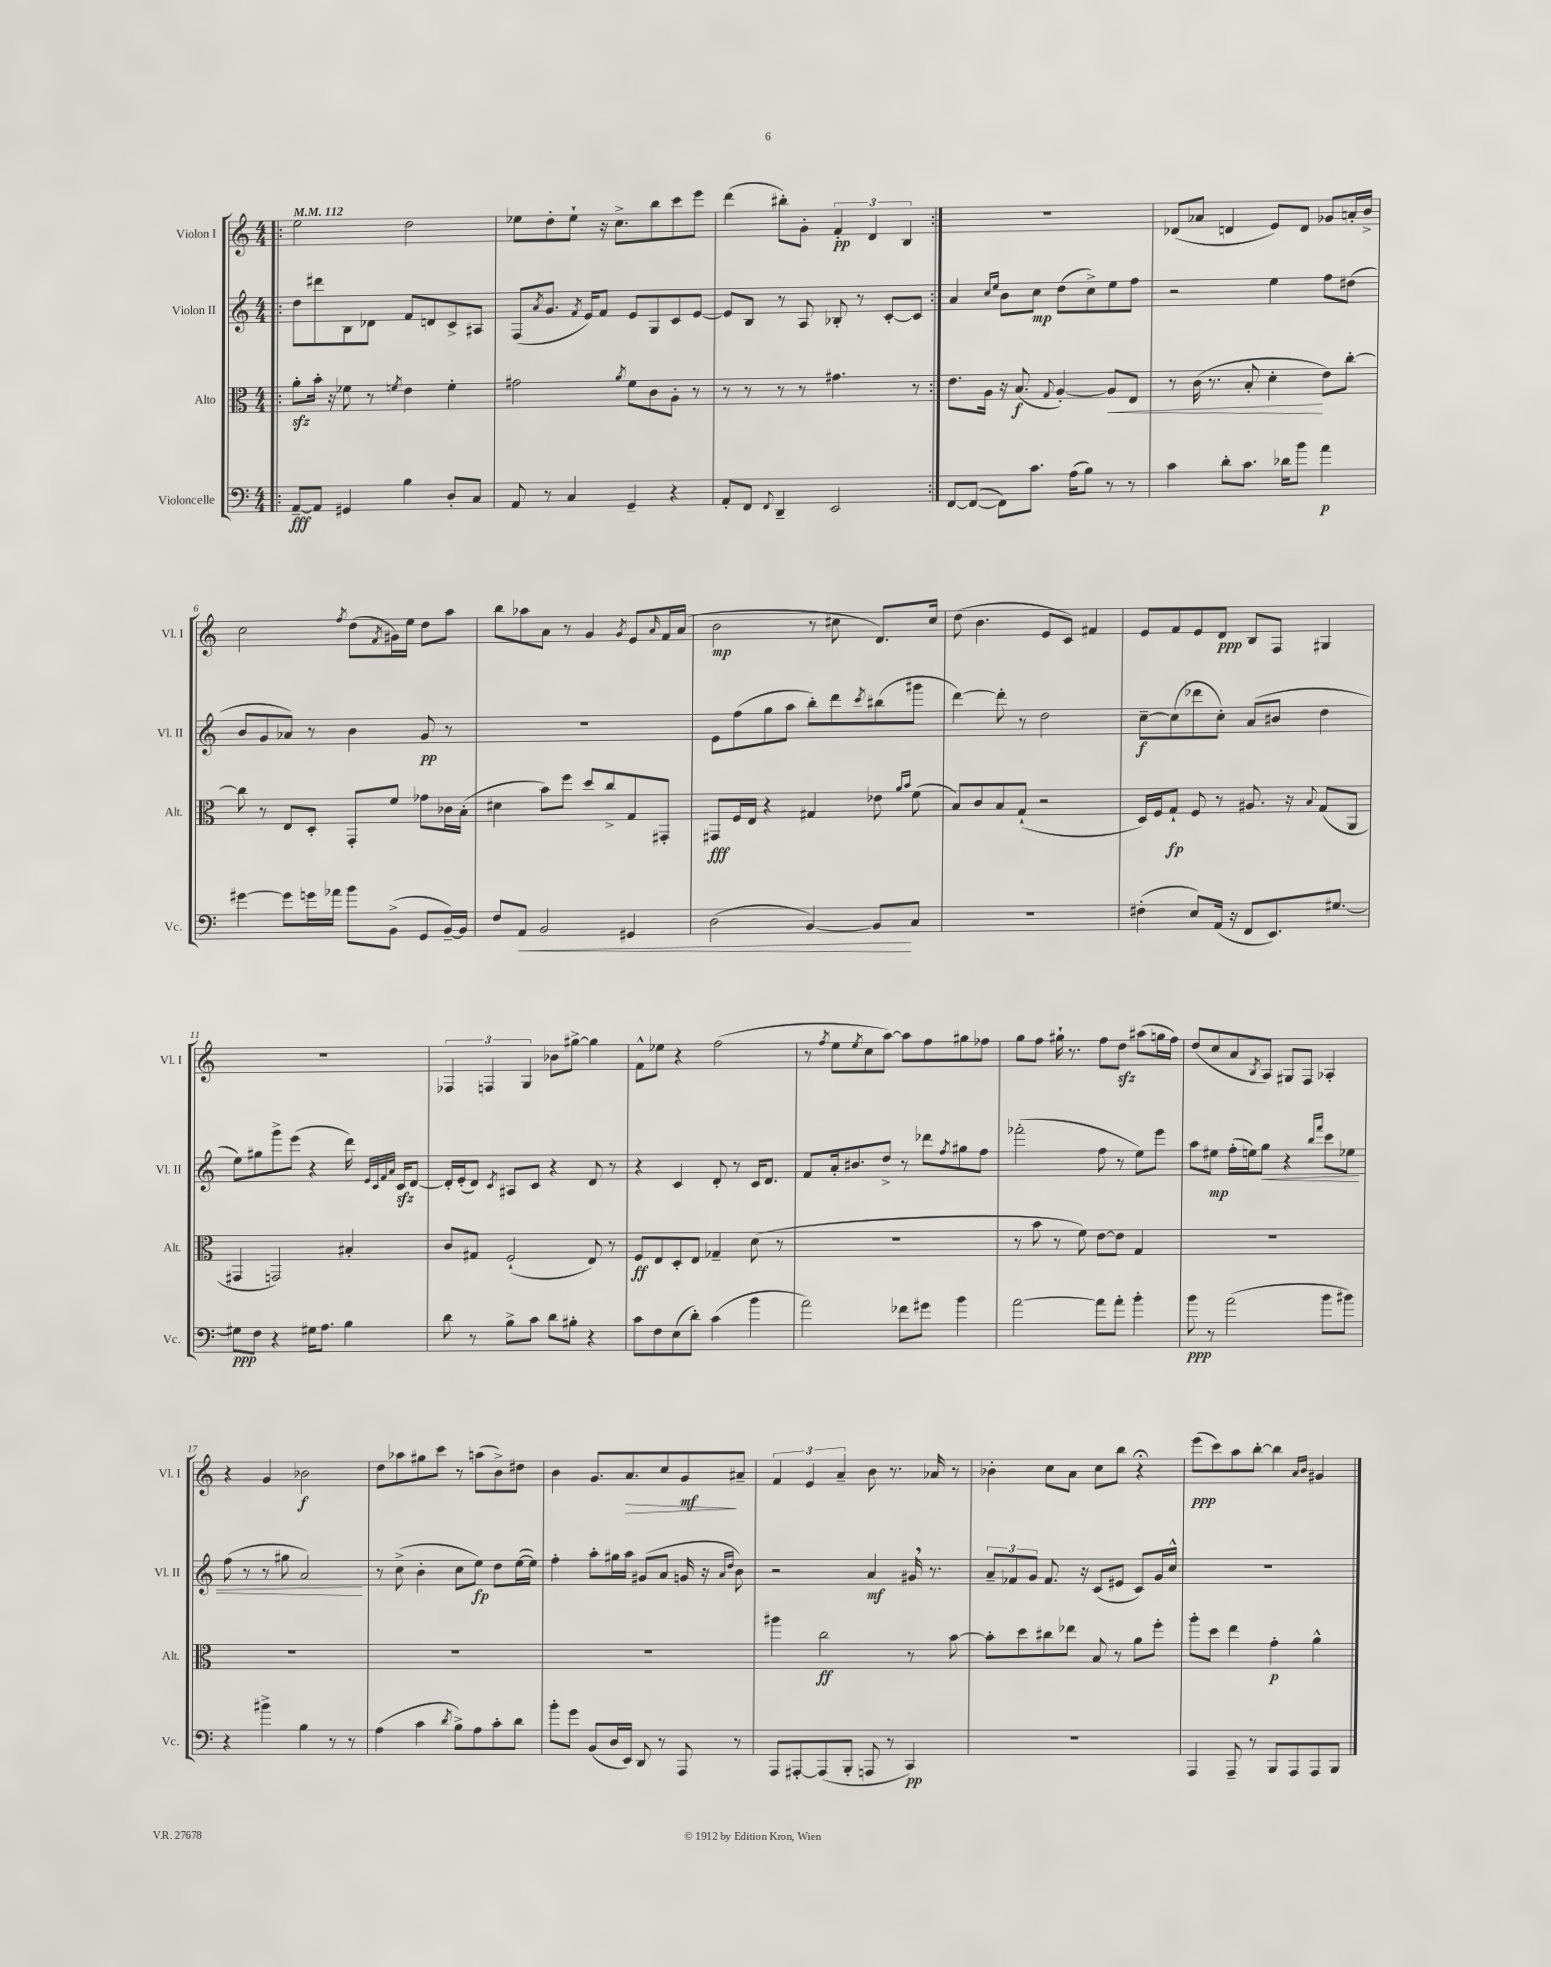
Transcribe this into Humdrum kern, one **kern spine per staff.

**kern	**dynam	**kern	**dynam	**kern	**dynam	**kern	**dynam
*part4	*part4	*part3	*part3	*part2	*part2	*part1	*part1
*staff4	*staff4	*staff3	*staff3	*staff2	*staff2	*staff1	*staff1
*I"Violoncelle	*	*I"Alto	*	*I"Violon II	*	*I"Violon I	*
*I'Vc.	*	*I'Alt.	*	*I'Vl. II	*	*I'Vl. I	*
*clefF4	*	*clefC3	*	*clefG2	*	*clefG2	*
*k[]	*	*k[]	*	*k[]	*	*k[]	*
*M4/4	*	*M4/4	*	*M4/4	*	*M4/4	*
*MM112	*	*MM112	*	*MM112	*	*MM112	*
=1!|:	=1!|:	=1!|:	=1!|:	=1!|:	=1!|:	=1!|:	=1!|:
[8AA~/L	fff	8azz'\L	.	8dd\L	.	2ee\	.
8AA/J]	.	16b'\Jk	.	8ddd#X\	.	.	.
.	.	16r	.	.	.	.	.
4GG#X/	.	8f-X\	.	8B\	.	.	.
.	.	8r	.	8d-X\J	.	.	.
.	.	8qfn/	.	.	.	.	.
4B\	.	4e\	.	8f/L	.	2dd\	.
.	.	.	.	8dn/	.	.	.
8D'/L	.	4f'\	.	8c^/	.	.	.
8C/J	.	.	.	8A#X/J	.	.	.
=2	=2	=2	=2	=2	=2	=2	=2
8AA/	.	2g#X\	.	(8F/L	.	8ee-X\L	.
.	.	.	.	8qa/	.	.	.
8r	.	.	.	8.g/J	.	8dd'\	.
4C/	.	.	.	.	.	8ee-`\J	.
.	.	.	.	8qf/	.	.	.
.	.	.	.	16e/KL)	.	.	.
.	.	.	.	8f/J	.	16r	.
.	.	.	.	.	.	8.cc^\L	.
.	.	8qa/	.	.	.	.	.
4GG~/	.	8f\L	.	8e/L	.	.	.
.	.	8c\	.	8G/	.	8bb\	.
4r	.	8A'\J	.	8c/	.	8ccc\	.
.	.	8r	.	[8e/J	.	8eee\J	.
=3	=3	=3	=3	=3	=3	=3	=3
8AA'/L	.	8r	.	8e/L]	.	(4ddd\	.
8FF/J	.	8r	.	8B/J	.	.	.
8qqFF/	.	.	.	.	.	.	.
4DD~/	.	8r	.	8r	.	8bb#X'\L)	.
.	.	8r	.	8A/	.	8g'\J	.
2EE/	.	4.g#X\	.	8B-X'/	.	6f'/	pp
.	.	.	.	8r	.	.	.
.	.	.	.	.	.	6d/	.
.	.	.	.	[8c'/L	.	.	.
.	.	.	.	.	.	6B/	.
.	.	8r	.	8c/J]	.	.	.
=4:|!	=4:|!	=4:|!	=4:|!	=4:|!	=4:|!	=4:|!	=4:|!
[8FF/L	.	8.e\L	.	4a/	.	1r	.
(8FF/J_	.	.	.	.	.	.	.
.	.	16A\Jk	.	.	.	.	.
.	.	.	.	16qqcc/LL	.	.	.
.	.	.	.	16qqee/JJ	.	.	.
8FF\L])	.	16r	.	8b\L	.	.	.
.	.	(8.B/	f	.	.	.	.
8.c\J	.	.	.	8cc\J	mp	.	.
.	.	8qqG/	.	.	.	.	.
.	.	[4A'/)	.	(8dd\L	.	.	.
(16A\KL	.	.	.	.	.	.	.
8B\J)	.	.	.	8cc^\)	.	.	.
!	!	!	!LO:HP:b	!	!	!	!
8r	.	8A/L]	<	8ee\	.	.	.
8r	.	8E/J	.	8ff\J	.	.	.
=5	=5	=5	=5	=5	=5	=5	=5
4c\	.	8r	.	2r	.	(8d-X/L	.
.	.	(16c\	.	.	.	8a-X/J	.
.	.	8.r	.	.	.	.	.
8d'\L	.	.	.	.	.	4dn/	.
8.c\J	.	8B'/	.	.	.	.	.
.	.	4d'\	.	4ee\	.	8e/L)	.
16d-X\KL	.	.	.	.	.	.	.
8b\J	.	.	.	.	.	8d/J	.
4a\	p	8e\L)	[	8ff\L	.	8g-X/L	.
.	.	[8cc'\J	.	(8dd#X\J	.	16an'/L	.
.	.	.	.	.	.	16b^/JJ	.
!!LO:LB:g=z
=6	=6	=6	=6	=6	=6	=6	=6
[4g#X\	.	8cc\]	.	8b/L	.	2cc\	.
.	.	8r	.	8g/	.	.	.
8g#\L]	.	8E/L	.	8a-X/J)	.	.	.
16gn\L	.	8D'/J	.	8r	.	.	.
16a-X\JJ	.	.	.	.	.	.	.
.	.	.	.	.	.	8qff/	.
8b\L	.	8GG'/L	.	4b\	.	(8dd\L	.
.	.	.	.	.	.	8qf/	.
(8BB^\J	.	8f/J	.	.	.	16g#X\L)	.
.	.	.	.	.	.	16ee\JJ	.
8GG/L	.	8g-X\L	.	8g/	pp	8dd\L	.
[16BB~/L)	.	16c-X\L	.	8r	.	8aa\J	.
16BB/JJ]	.	(16B'\JJ	.	.	.	.	.
=7	=7	=7	=7	=7	=7	=7	=7
8F/L	.	4d#X\	.	1r	.	8bb\L	.
!	!LO:HP:b	!	!	!	!	!	!
8AA/J	<	.	.	.	.	8aa-X\	.
2BB/	.	8b\L)	.	.	.	8a\J	.
.	.	8ff\J	.	.	.	8r	.
.	.	8dd/L	.	.	.	4g/	.
.	.	8cc^/	.	.	.	.	.
.	.	.	.	.	.	8qg/	.
4GG#X/	.	8G/	.	.	.	8e/L	.
.	.	.	.	.	.	16qqa/	.
.	.	8GG#X'/J	.	.	.	16f/L	.
.	.	.	.	.	.	(16a/JJ	.
=8	=8	=8	=8	=8	=8	=8	=8
(2D\	.	8GG#X/L	fff	8e\L	.	2b\	mp
.	.	16F/L	.	(8ff\	.	.	.
.	.	16E/JJ	.	.	.	.	.
.	.	4r	.	8gg\	.	.	.
.	.	.	.	8aa\J	.	.	.
[4BB/)	.	4G#X/	.	8bb'\L)	.	8r	.
.	.	.	.	8ddd\	.	8cc#X\	.
.	.	.	.	8qccc/	.	.	.
8BB/L]	.	8e-X\	.	(8bb#X\	.	8.d/L)	.
.	.	16qqa/LL	.	.	.	.	.
.	.	16qqb/JJ	.	.	.	.	.
8C/J	[	(8f\	.	8ggg#X\J	.	.	.
.	.	.	.	.	.	16cc#/Jk	.
=9	=9	=9	=9	=9	=9	=9	=9
1r	.	8B/L)	.	[4ddd\)	.	(8dd\	.
.	.	8c/	.	.	.	4.b\	.
.	.	8B/	.	8ddd'\]	.	.	.
.	.	(8G`/J	.	8r	.	.	.
.	.	2r	.	2dd\	.	8e/L	.
.	.	.	.	.	.	8c/J)	.
.	.	.	.	.	.	4f#X/	.
=10	=10	=10	=10	=10	=10	=10	=10
(4F#X'\	.	16D/LL)	.	[8cc~\L	f	8e/L	.
.	.	16F/J	.	.	.	.	.
.	.	8G`/J	fp	(8cc\]	.	8f/	.
8E/L)	.	8F/	.	8ddd-X\	.	8e/	.
(16AA/Jk	.	8r	.	8cc'\J)	.	8d/J	ppp
16r	.	.	.	.	.	.	.
8FF/L	.	8.A#X/	.	(8a/L	.	8B/L	.
8.EE/)	.	.	.	8b#X/J	.	8F/J	.
.	.	16r	.	.	.	.	.
.	.	8qqB/	.	.	.	.	.
.	.	(8G/L	.	4dd\	.	4G#X/	.
[8.G#X/J	.	.	.	.	.	.	.
.	.	8AA/J	.	.	.	.	.
!!LO:LB:g=z
=11	=11	=11	=11	=11	=11	=11	=11
8G#X\L]	ppp	4GG#X/	.	8ee\L)	.	1r	.
8F\J	.	.	.	8gg#X\	.	.	.
4r	.	2GGn/)	.	8ggg^\	.	.	.
.	.	.	.	(8eee\J	.	.	.
16G#X\KL	.	.	.	4r	.	.	.
8.A\J	.	.	.	.	.	.	.
4B\	.	4B#X'/	.	16ddd\)	.	.	.
.	.	.	.	32qqe/LLL	.	.	.
.	.	.	.	32qqc/	.	.	.
.	.	.	.	32qqf/	.	.	.
.	.	.	.	32qqa/JJJ	.	.	.
.	.	.	.	16czz/KL	.	.	.
.	.	.	.	[8d/J	.	.	.
=12	=12	=12	=12	=12	=12	=12	=12
8d\	.	8c/L	.	16d'/LL]	.	6F-X/	.
.	.	.	.	(16e'/J	.	.	.
8r	.	8G#X/J	.	8d/J)	.	.	.
.	.	.	.	.	.	6Fn/	.
.	.	.	.	8qc/	.	.	.
8B^\L	.	(2F`/	.	8A#X/L	.	.	.
.	.	.	.	.	.	6G/	.
8c\J	.	.	.	8c/J	.	.	.
8d\L	.	.	.	4r	.	8b-X\L	.
8B#X'\J	.	.	.	.	.	[8gg#X^\J	.
4r	.	8E/)	.	8d/	.	4gg#\]	.
.	.	8r	.	8r	.	.	.
=13	=13	=13	=13	=13	=13	=13	=13
8c\L	.	8F/L	ff	4r	.	8f^^\L	.
8F\	.	8E/	.	.	.	8ee-X\J	.
(8E\	.	8D'/	.	4c/	.	4r	.
8d'\J)	.	8E/J	.	.	.	.	.
(4c\	.	4G-X~/	.	8d'/	.	(2ff\	.
.	.	.	.	8r	.	.	.
4b\	.	(8d\	.	16c/KL	.	.	.
.	.	.	.	8.d/J	.	.	.
.	.	8r	.	.	.	.	.
=14	=14	=14	=14	=14	=14	=14	=14
2a\)	.	1r	.	8f/L	.	8r	.
.	.	.	.	.	.	8qff/	.
.	.	.	.	16a'/k	.	8ee\L	.
.	.	.	.	8.b#X/	.	.	.
.	.	.	.	.	.	8qee/	.
.	.	.	.	.	.	8cc\	.
.	.	.	.	8dd^/J	.	[8aa\J)	.
8f-X\L	.	.	.	8r	.	8aa\L]	.
8g#X\J	.	.	.	8ddd-X\L	.	8ff\	.
.	.	.	.	8qff/	.	.	.
4b\	.	.	.	8gg#X\	.	8gg#X\	.
.	.	.	.	8ff\J	.	8ff-X\J	.
=15	=15	=15	=15	=15	=15	=15	=15
[2a\	.	8r	.	(2fff-X'\	.	8gg\L	.
.	.	8b\	.	.	.	8ff\J	.
.	.	8r	.	.	.	16gg#X`\	.
.	.	.	.	.	.	8.r	.
.	.	8f\)	.	.	.	.	.
8a\L]	.	[8e\L	.	8ff\	.	8ff\L	.
8a'\J	.	8e\J]	.	8r	.	8ddzz\J	.
4b'\	.	4G/	.	8ee\L)	.	(8aa#X\L	.
.	.	.	.	8eee\J	.	16ggn\L	.
.	.	.	.	.	.	16ff\JJ)	.
=16	=16	=16	=16	=16	=16	=16	=16
8b\	ppp	1r	.	8aa\L	.	(8dd/L	.
8r	.	.	.	8ee#X\J	mp	8cc/	.
(2a\	.	.	.	(16ff'\LL	.	8a/	.
.	.	.	.	16een\J)	.	.	.
.	.	.	.	.	.	8qB/	.
!	!	!	!	!	!LO:HP:b	!	!
.	.	.	.	8gg\J	<	8A/J)	.
.	.	.	.	4r	.	8G#X/L	.
.	.	.	.	.	.	8F/J	.
.	.	.	.	16qqbb/LL	.	.	.
.	.	.	.	16qqfff/JJ	.	.	.
8b\L	.	.	.	8ccc\L	.	4A-X'/	.
8b#X\J)	.	.	.	8ee-X\J	.	.	.
!!LO:LB:g=z
=17	=17	=17	=17	=17	=17	=17	=17
4r	.	1r	.	(8ff\	.	4r	.
.	.	.	.	8r	.	.	.
4b#X^\	.	.	.	8r	.	4g/	.
.	.	.	.	8gg#X\	.	.	.
4B\	.	.	.	2a/)	.	2b-X\	f
8r	.	.	.	.	.	.	.
8r	.	.	.	.	.	.	.
.	.	.	.	.	[	.	.
=18	=18	=18	=18	=18	=18	=18	=18
(4A\	.	1r	.	8r	.	8dd\L	.
.	.	.	.	(8cc^\	.	8aa-X\	.
4c\	.	.	.	4b'\	.	8gg#X\	.
.	.	.	.	.	.	8ccc\J	.
8qd/	.	.	.	.	.	.	.
8B^\L)	.	.	.	8cc\L	.	8r	.
8A\	.	.	.	8ee\J)	fp	(8aan\L	.
8c'\	.	.	.	8dd\L	.	8b^\)	.
8d\J	.	.	.	([16ee\L	.	8dd#X\J	.
.	.	.	.	16ee\JJ])	.	.	.
=19	=19	=19	=19	=19	=19	=19	=19
8b'\L	.	1r	.	4ff'\	.	4b\	.
8g\J	.	.	.	.	.	.	.
(8BB/L	.	.	.	8aa'\L	.	8.g/L	.
16D/L	.	.	.	16gg#X\L	.	.	.
!	!	!	!	!	!	!	!LO:HP:b
16EE/JJ)	.	.	.	16aa\JJ	.	8.a/	>
8DD/	.	.	.	(8g#X/L	.	.	.
8r	.	.	.	8a/J	.	8cc/	.
8AAA/	.	.	.	16gn/	.	8g/	mf
.	.	.	.	16r	.	.	.
.	.	.	.	16qqa/LL	.	.	.
.	.	.	.	16qqdd/JJ	.	.	.
8r	.	.	.	8b\)	.	8a#X~/J	]
=20	=20	=20	=20	=20	=20	=20	=20
8AAA/L	.	4aa#X\	.	2r	.	6f/	.
[8AAA#X'/	.	.	.	.	.	.	.
.	.	.	.	.	.	6e/	.
(8AAA#/]	.	2cc\	ff	.	.	.	.
.	.	.	.	.	.	6a~/	.
8BBB'/J	.	.	.	.	.	.	.
8AAAn/	.	.	.	4a/	mf	8b\	.
8r	.	.	.	.	.	8.r	.
4CC/)	pp	8r	.	16g#X,/	.	.	.
.	.	.	.	8.r	.	16a-X/	.
.	.	[8b\	.	.	.	8r	.
=21	=21	=21	=21	=21	=21	=21	=21
1r	.	8b'\L]	.	12a~/L	.	4b-X'\	.
.	.	.	.	12f-X/	.	.	.
.	.	8dd\	.	.	.	.	.
.	.	.	.	12g/J	.	.	.
.	.	8cc#X\	.	8.f-/	.	8cc\L	.
.	.	8ee-X\J	.	.	.	8a\J	.
.	.	.	.	16r	.	.	.
.	.	8B/	.	(8c/L	.	8cc\L	.
.	.	8r	.	8e#X/J	.	8bb\J	.
.	.	8a\L	.	8c/L)	.	4r;<	.
.	.	8ff'\J	.	16g/L	.	.	.
.	.	.	.	16cc^^/JJ	.	.	.
=22	=22	=22	=22	=22	=22	=22	=22
4AAA/	.	8aa'\L	.	1r	.	(8eee\L	ppp
.	.	8dd\J	.	.	.	8ccc\)	.
8AAA~/	.	4ee\	.	.	.	8aa\	.
8r	.	.	.	.	.	[8bb'\J	.
8BBB/L	.	4g'\	p	.	.	4bb\]	.
8AAA/	.	.	.	.	.	.	.
.	.	.	.	.	.	16qqa/LL	.
.	.	.	.	.	.	16qqb/JJ	.
8AAA/	.	4a^^\	.	.	.	4g#X/	.
8BBB/J	.	.	.	.	.	.	.
==	==	==	==	==	==	==	==
*-	*-	*-	*-	*-	*-	*-	*-
